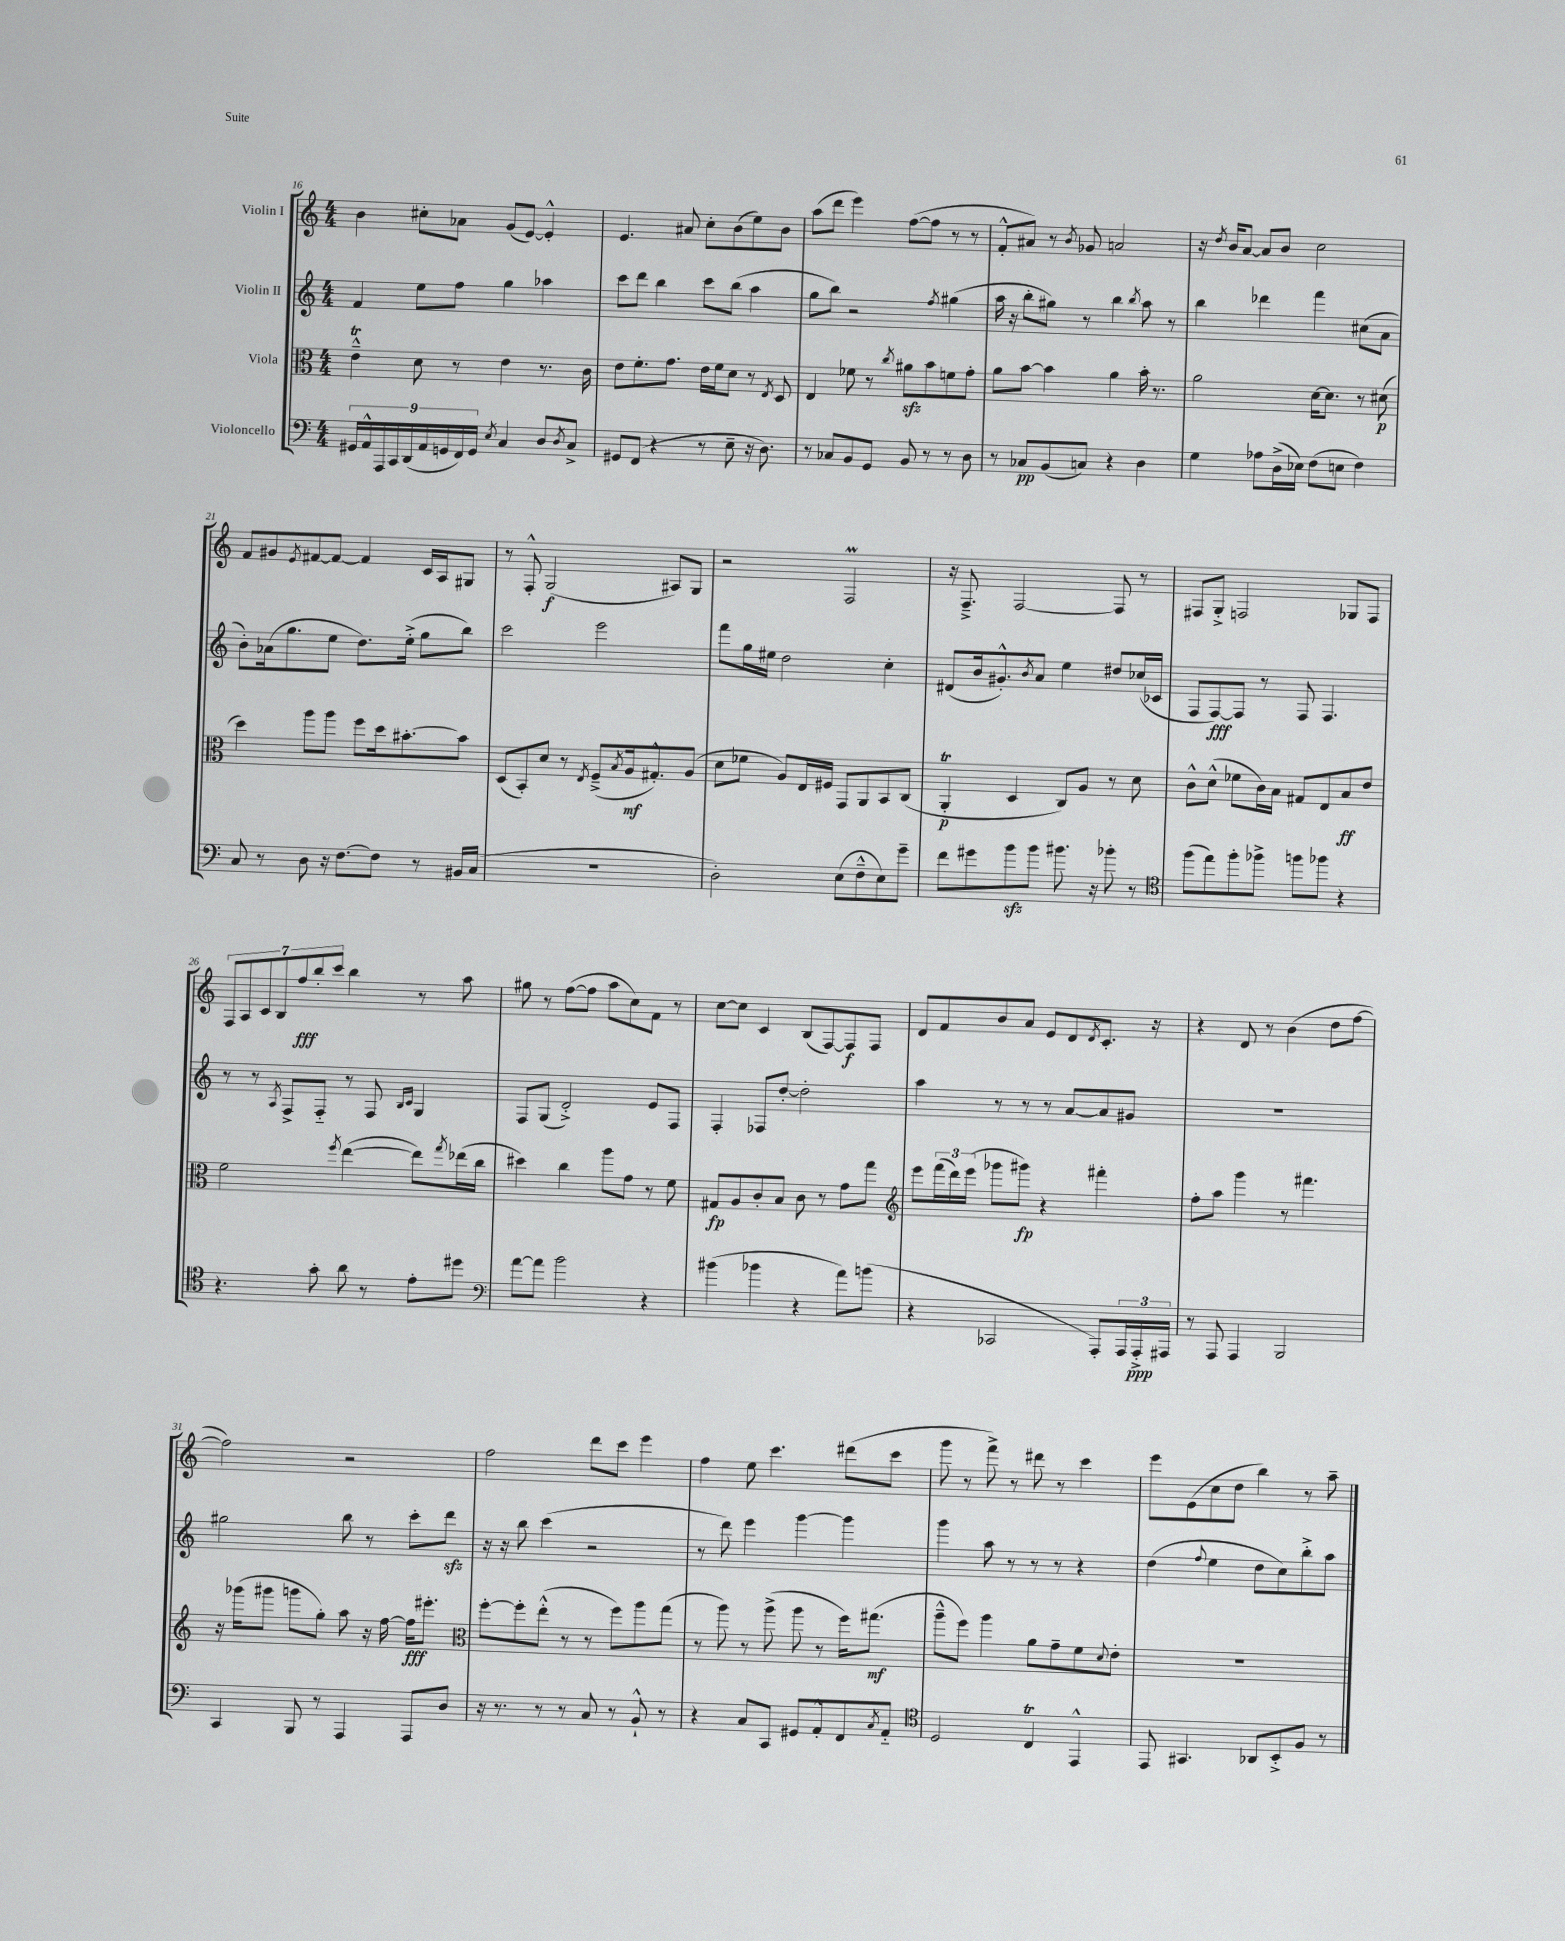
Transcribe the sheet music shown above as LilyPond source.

<<
\new StaffGroup <<
\new Staff = "s0" \with { instrumentName = "Violin I" } {
    \clef treble \key c \major \numericTimeSignature \time 4/4
    b'4 cis''8-. aes'8 g'8( e'8~) e'4-.-^ |
    e'4. ais'8 c''8-. b'8( e''8) b'8 |
    a''8( d'''8 e'''4) f''8~( f''8 r8 r8 |
    f'8-.-^ ais'8) r8 \acciaccatura { b'8 } ges'8 a'2 |
    r16 \acciaccatura { d''8 } b'16 a'8~ a'8 b'8 c''2 |
    f'8 gis'8 \acciaccatura { e'8 } fis'8~ fis'8~ fis'4 c'16 a16 gis8 |
    r8 f8-.-^ g2\f( ais8) g8 |
    r2 f2\prall |
    r16 f8.---> f2~ f8 r8 |
    fis8 g8-.-> f2 ges8 f8 |
    \tuplet 7/4 { f8 a8 c'8 b8 f''8\fff b''8-. c'''8 } b''4 r8 a''8 |
    gis''8 r8 f''8~( f''8 a''8 c''8) f'8 r8 |
    c''8~ c''8 c'4 b8( f8~) f8\f f8 |
    d'8 f'8 b'8 a'8 e'8 d'8 \acciaccatura { d'8 } c'8.-. r16 |
    r4 d'8 r8 b'4( d''8 f''8~ |
    f''2) r2 |
    f''2 d'''8 c'''8 e'''4 |
    f''4 e''8 c'''4. dis'''8( c'''8 |
    g'''8 r8 f'''8->) r8 dis'''8 r8 c'''4 |
    e'''8 e'8( c''8 d''8 b''4) r8 a''8-- \bar "|." |
}
\new Staff = "s1" \with { instrumentName = "Violin II" } {
    \clef treble \key c \major \numericTimeSignature \time 4/4
    f'4 e''8 f''8 g''4 aes''4 |
    c'''8 d'''8 b''4 c'''8 b''8( a''4 |
    g''8 b''8) r2 \acciaccatura { f''8 } gis''4( |
    a''16 r16 b''8-. gis''8) r8 b''4 \acciaccatura { b''8 } a''8 r8 |
    b''4 des'''4 f'''4 cis''8( a'8 |
    b'8-.) aes'16( g''8. e''8 d''8.) e''16-.->( g''8 b''8) |
    c'''2 e'''2 |
    f'''8 g''16 eis''16 d''2 c''4-. |
    dis'8( b'16 gis'8.-.-^) \acciaccatura { b'8 } a'8 e''4 dis''8 ces''16( ces'16 |
    f8 f8~\fff) f8 r8 f8 f4. |
    r8 r8 \acciaccatura { a8 } f8-> f8-_ r8 f8 \grace { b16 c'16 } g4 |
    f8 g8( d'2-.->) e'8 f8 |
    f4-. fes8 d''8~-. d''2-. |
    a''4 r8 r8 r8 a'8~ a'8 gis'8 |
    R1 |
    gis''2 b''8 r8 c'''8-. d'''8\sfz |
    r16 r16 b''8 c'''4( r2 |
    r8 d'''8) e'''4 g'''4~ g'''4 |
    g'''4 a''8 r8 r8 r8 r4 |
    d''4( \appoggiatura { f''8 } e''4 d''8 c''8) b''8-.-> a''8 \bar "|." |
}
\new Staff = "s2" \with { instrumentName = "Viola" } {
    \clef alto \key c \major \numericTimeSignature \time 4/4
    e'4---^\trill d'8 r8 e'4 r8. c'16 |
    e'8 f'8.-. g'8. e'16 f'16 d'8 r8 \acciaccatura { e8 } d8 |
    e4 fes'8 r8 \acciaccatura { c''8 } ais'8\sfz b'8 f'8 g'8-. |
    a'8 b'8~ b'4 a'4 b'16-. r8. |
    a'2 d'16~ d'8. r8 dis'8\p( |
    d''4) a''8 a''8 f''8 d''16 bis'8.~-. bis'8 |
    d8( b,8-.) d'8 r8 \acciaccatura { e8 } f8--->( \acciaccatura { b8 } a16\mf gis8.-.-^) a8( |
    d'8 fes'8 a8) e16 fis16 g,8 a,8 b,8 c8( |
    a,4-.\trill\p d4 c8) a8 r8 d'8 |
    c'8-^ d'8-^( fes'8 c'16) b16 gis8 e8 b8\ff e'8 |
    f'2 \acciaccatura { f''8 } e''4~( e''8) \acciaccatura { g''8 } ees''16( c''16 |
    dis''4) c''4 a''8 g'8 r8 f'8 |
    gis8\fp a8 c'8-. b8 c'8 r8 g'8 g''8 |
    \clef treble e'''8 \tuplet 3/2 { f'''16( d'''16) e'''16( } ges'''8 gis'''8\fp) r4 fis'''4-. |
    f''8-. a''8 g'''4 r8 fis'''4. |
    r16 ges'''16( gis'''8 g'''8 g''8-.) a''8 r16 f''16~ f''16\fff eis'''8.-. |
    \clef alto f''8~-. f''8-. e''8-.-^( r8 r8 f''8) a''8 g''8( |
    r8 a''8) r8 a''8->( a''8 r8 f''16) gis''8.\mf( |
    a''8---^ f''8) a''4 a'8 g'8-- f'8 \appoggiatura { d'8 } e'8-. |
    R1 \bar "|." |
}
\new Staff = "s3" \with { instrumentName = "Violoncello" } {
    \clef bass \key c \major \numericTimeSignature \time 4/4
    \tuplet 9/8 { gis,16 a,16-^ a,,16 c,16 d,16( a,16 g,16 f,16) g,16 } \acciaccatura { e8 } c4 d8 \acciaccatura { d8 } c8-> |
    gis,8 f,8( r4 r8 e8-- r16 d8.) |
    r8 ces8 b,8 g,8 b,8 r8 r8 d8 |
    r8 ces8\pp b,8( c8) r4 d4 |
    g4 aes8 d16->( ees16) f8( e8 f4) |
    c8 r8 d8 r16 f8.~ f8 r8 bis,16 c16( |
    R1 |
    d2-.) e8( f8---^ e8) g'8-- |
    f'8 gis'8 b'8\sfz b'8 bis'8. r16 bes'8-. r8 |
    \clef tenor f''8( e''8) f''8-. fes''8-> f''8 fes''8 r4 |
    r4. g'8-. a'8 r8 e'8-. dis''8 |
    \clef bass a'8~ a'8 b'2 r4 |
    bis'4( bes'4 r4 a'8) b'8( |
    r4 ces,2 a,,8-.) \tuplet 3/2 { a,,16 a,,16-.->\ppp ais,,16 } |
    r8 a,,8 a,,4 b,,2 |
    c,4 b,,8 r8 a,,4 a,,8 d8 |
    r16 r8. r8 r8 c8 r8 b,8-!-^ r8 |
    r4 c8 c,8 gis,8 a,8-.-^ f,8 \acciaccatura { c8 } a,8-_ |
    \clef tenor d2 c4\trill e,4-^ |
    e,8 gis,4. aes,8 b,8-.-> f8 r8 \bar "|." |
}
>>
>>
\layout { \context { \Score currentBarNumber = #16 } }
